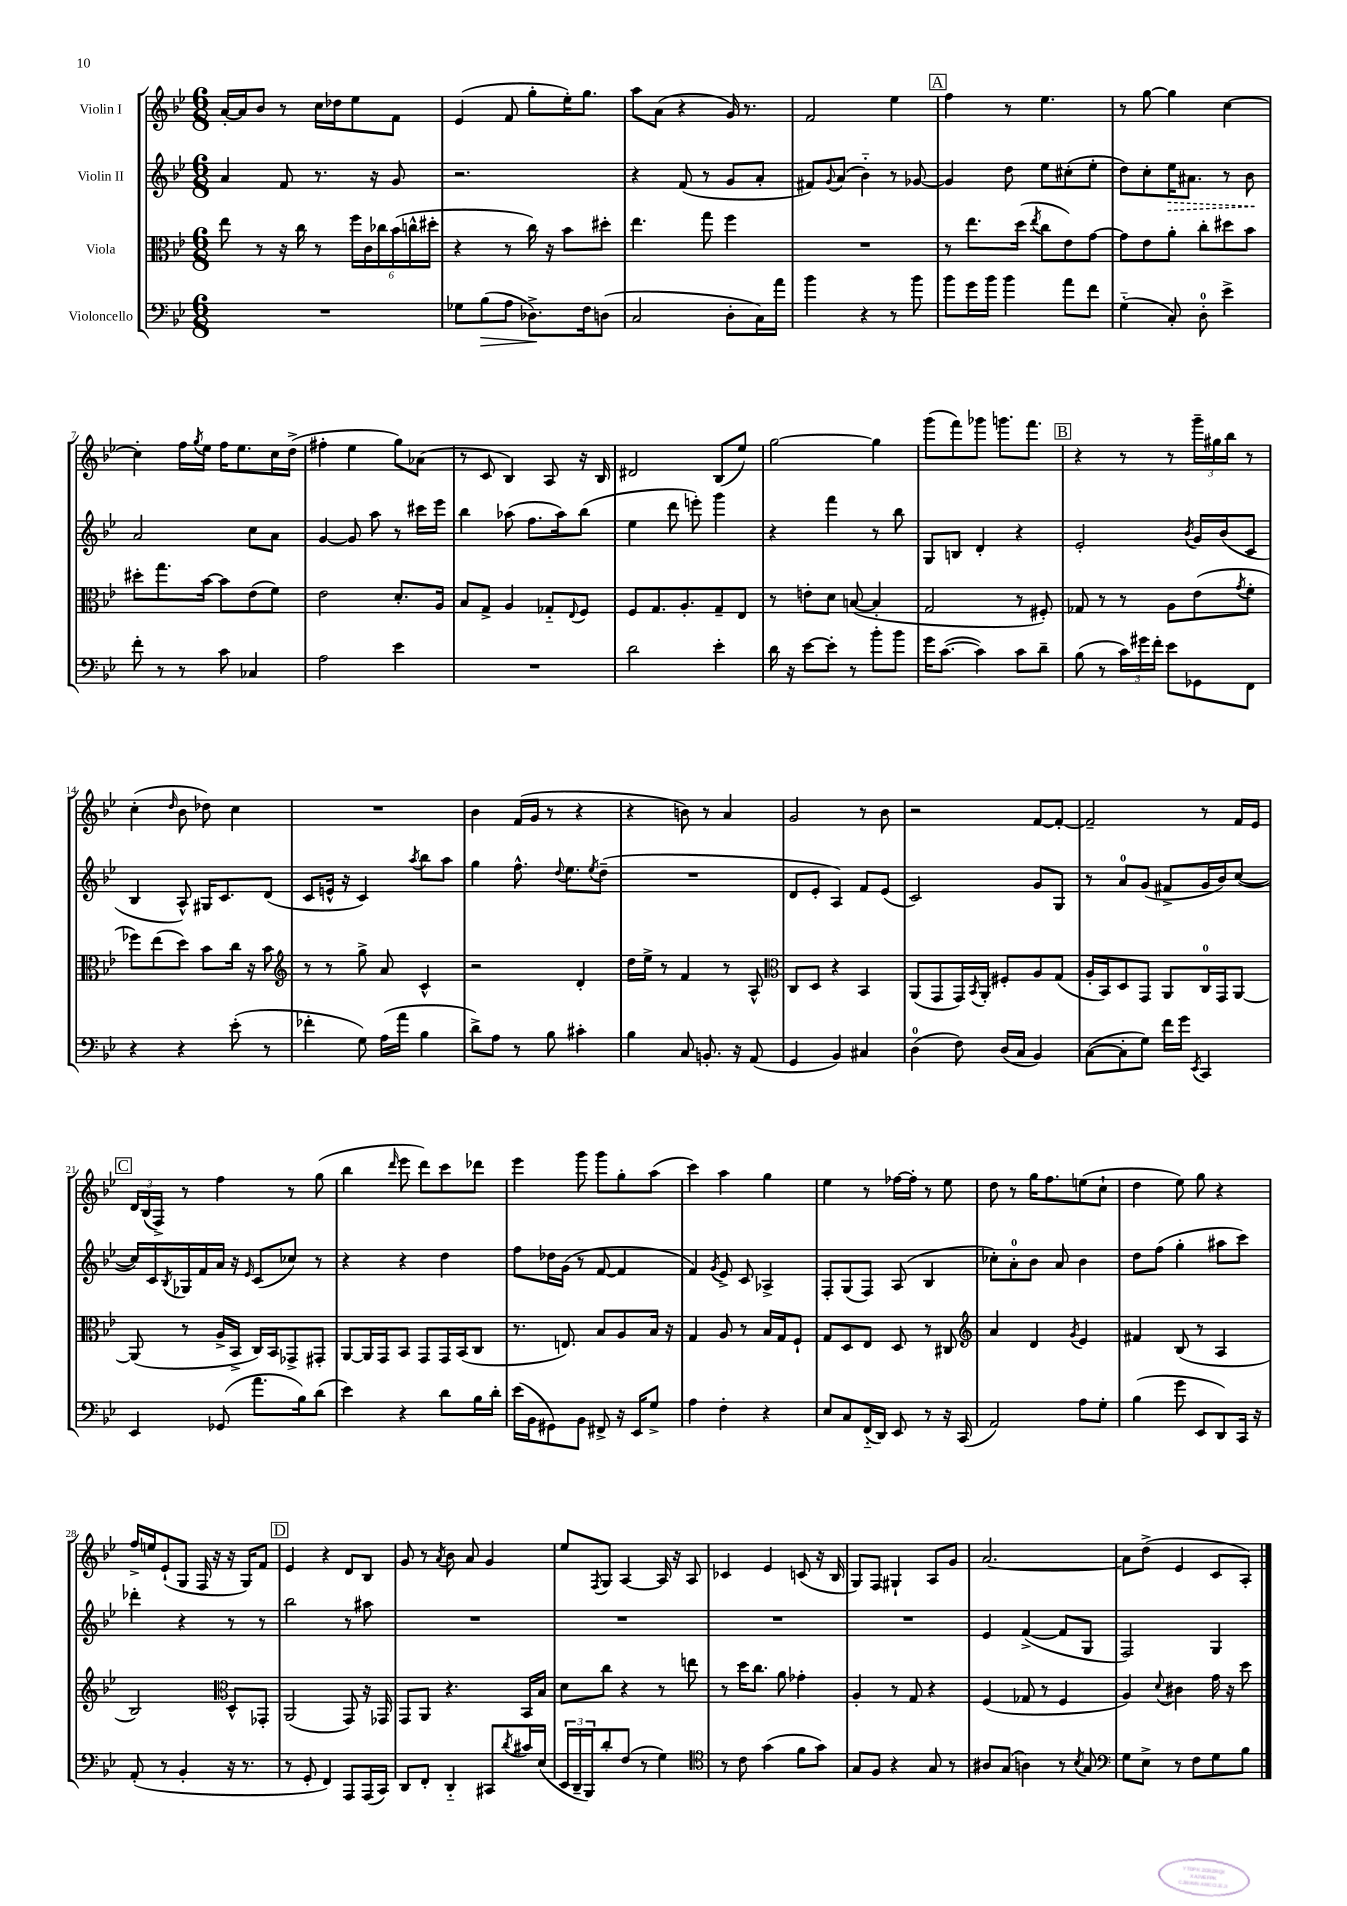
<<
\new StaffGroup <<
\new Staff = "s0" \with { instrumentName = "Violin I" } {
    \clef treble \key bes \major \numericTimeSignature \time 6/8
    a'16~-. a'16 bes'8 r8 c''16 des''16 ees''8 f'8 |
    ees'4( f'8 g''8-. ees''16-.) g''8. |
    a''8 a'8( r4 g'16) r8. |
    f'2 ees''4 |
    \mark \markup { \box "A" } f''4 r8 ees''4. |
    r8 g''8~ g''4 c''4~ |
    c''4-. f''16 \acciaccatura { g''8 } ees''16 f''16 ees''8. c''16 d''16->( |
    fis''4-. ees''4 g''8) aes'8( |
    r8 c'8 bes4) a8 r16 bes16 |
    dis'2 bes8( ees''8) |
    g''2~ g''4 |
    g'''8( f'''8) ges'''8 g'''8. f'''8. |
    \mark \markup { \box "B" } r4 r8 r8 \tuplet 3/2 { g'''16-- gis''16 bes''16 } r8 |
    c''4-.( \grace { d''16 } bes'8 des''8) c''4 |
    R2. |
    bes'4 f'16( g'16 r8 r4 |
    r4 b'8) r8 a'4 |
    g'2 r8 bes'8 |
    r2 f'8~ f'8~-. |
    f'2-- r8 f'16 ees'16 |
    \mark \markup { \box "C" } \tuplet 3/2 { d'16 bes16( f16->) } r8 f''4 r8 g''8( |
    bes''4 \grace { d'''16 } ees'''8 d'''8) c'''8 des'''8 |
    ees'''4 g'''8 g'''8 g''8-. a''8( |
    c'''4) a''4 g''4 |
    ees''4 r8 fes''16~ fes''16-. r8 ees''8 |
    d''8 r8 g''16 f''8. e''8( c''8-! |
    d''4 ees''8) g''8 r4 |
    f''16-> e''16 ees'8-!( g8 f16 r16 r16 g16) f'8 |
    \mark \markup { \box "D" } ees'4 r4 d'8 bes8 |
    g'8 r8 \acciaccatura { a'8 } bes'8 a'8 g'4 |
    ees''8 \acciaccatura { f8 } g8 a4~ a16 r16 a8 |
    ces'4 ees'4 c'8( r16 bes16 |
    g8) f8 gis4-! a8 g'8 |
    a'2.~ |
    a'8 d''8->( ees'4 c'8 a8-.) \bar "|." |
}
\new Staff = "s1" \with { instrumentName = "Violin II" } {
    \clef treble \key bes \major \numericTimeSignature \time 6/8
    a'4 f'8 r8. r16 g'8 |
    r2. |
    r4 f'8( r8 g'8 a'8-. |
    fis'8) \appoggiatura { g'8 } a'8( bes'4-_) r8 ges'8~ |
    \mark \markup { \box "A" } ges'4 d''8 ees''8 cis''8-.( ees''8-. |
    d''8) c''8-. \once \override Hairpin.style = #'dashed-line ees''16\> ais'8. r8 bes'8\! |
    a'2 c''8 a'8 |
    g'4~ g'8 a''8 r8 cis'''16 ees'''16 |
    bes''4 aes''8( f''8. aes''16) bes''8( |
    ees''4 d'''8 e'''8-.) g'''4 |
    r4 f'''4 r8 bes''8 |
    g8 b8 d'4-. r4 |
    \mark \markup { \box "B" } ees'2-. \acciaccatura { bes'8 } g'16 bes'16( c'8 |
    bes4 a8-^) gis16 c'8. d'8( |
    c'8 e'16-^ r16 c'4) \acciaccatura { a''8 } bes''8 a''8 |
    g''4 f''8.-^ \appoggiatura { d''8 } ees''8. \acciaccatura { ees''8 } d''8--( |
    R2. |
    d'8 ees'8-. a4) f'8 ees'8( |
    c'2) g'8 g8 |
    r8 a'8-0 g'8( fis'8-> g'16 bes'16) c''8~( |
    \mark \markup { \box "C" } c''16) c'16 \acciaccatura { bes8 } ges16 f'16 a'16 r16 \grace { ees'16 } c'8( ces''8) r8 |
    r4 r4 d''4 |
    f''8 des''16 g'16( r8 f'8~ f'4 |
    f'4) \acciaccatura { g'8 } ees'8-> c'8 aes4-> |
    f8-. g8( f8) a8( bes4 |
    ces''8-.) a'8-0-. bes'8 a'8 bes'4 |
    d''8 f''8( g''4-. ais''8 c'''8) |
    des'''4-. r4 r8 r8 |
    \mark \markup { \box "D" } bes''2 r8 ais''8 |
    R2. |
    R2. |
    R2. |
    R2. |
    ees'4 f'4~->( f'8 g8 |
    f2) g4 \bar "|." |
}
\new Staff = "s2" \with { instrumentName = "Viola" } {
    \clef alto \key bes \major \numericTimeSignature \time 6/8
    ees''8 r8 r16 c''16 r8 \tuplet 6/4 { f''16 c'16 ces''16 bes'16( c''16-^ dis''16-. } |
    r4 r8 c''16) r16 bes'8 dis''8-. |
    ees''4. g''8 f''4 |
    R2. |
    \mark \markup { \box "A" } r8 ees''8. d''16( \acciaccatura { ees''8 } c''8 ees'8) g'8~ |
    g'8 ees'8 a'8-. c''8-. dis''8 bes'8 |
    dis''8-. g''8. bes'16~ bes'8 ees'8( f'8) |
    ees'2 d'8.-. a16 |
    bes8 g8-> a4 ges8-_ \appoggiatura { ees8 } f8 |
    f8 g8. a8.-. g8-- ees8 |
    r8 e'8-. d'8 b8~( b4-. |
    g2 r8 fis8-.) |
    \mark \markup { \box "B" } ges8 r8 r8 a8 ees'8( \acciaccatura { g'8 } f'8-. |
    fes''8) ees''8( d''8) bes'8 c''16 r16 bes'8 |
    \clef treble r8 r8 g''8-> a'8 c'4-^ |
    r2 d'4-. |
    d''16 ees''16-> r8 f'4 r8 a8-^ |
    \clef alto c8 d8 r4 bes,4 |
    a,8( g,8 g,16) \acciaccatura { bes,8 } a,16-. fis8-. a8 g8( |
    a16-. bes,16) d8 g,8 a,8 c16-0 g,16 a,8~ |
    \mark \markup { \box "C" } a,8( r8 a16-> bes,16-> c16) bes,16 ges,8-> gis,8-. |
    a,8~ a,16 g,16 bes,8 g,8 g,16 bes,16( c8 |
    r8. e8.) bes8 a8 bes16 r16 |
    g4 a8 r8 bes16 g16 f8-! |
    g8 d8 ees8 d8 r8 cis8 |
    \clef treble a'4 d'4 \acciaccatura { g'8 } ees'4 |
    fis'4 bes8( r8 a4 |
    bes2) \clef alto d8-^ ges,8-. |
    \mark \markup { \box "D" } a,2( g,8) r16 ges,16 |
    g,8 a,8 r4. bes,16 bes16 |
    d'8 c''8 r4 r8 e''8 |
    r8 d''16 c''8. a'8 ges'4-. |
    a4-. r8 g8 r4 |
    f4( ges8 r8 f4 |
    a4) \appoggiatura { d'8 } cis'4 g'16 r16 d''8 \bar "|." |
}
\new Staff = "s3" \with { instrumentName = "Violoncello" } {
    \clef bass \key bes \major \numericTimeSignature \time 6/8
    R2. |
    ges8 bes8\>( a8 des8.->\!) f16 d8( |
    c2 d8-. c16) a'16 |
    bes'4 r4 r8 bes'8 |
    \mark \markup { \box "A" } bes'8 g'16 bes'16 bes'4 a'8 f'8 |
    g4-_( c8-.) d8-0-. ees'4-> |
    f'8-. r8 r8 c'8 ces4 |
    a2 ees'4 |
    R2. |
    d'2 ees'4-. |
    d'16 r16 ees'8~ ees'8-. r8 bes'8-. bes'8 |
    g'16 c'8.~( c'4) c'8 d'8-- |
    \mark \markup { \box "B" } bes8( r8 \tuplet 3/2 { c'16) gis'16 f'16-. } ees'8 ges,8 f,8 |
    r4 r4 ees'8-.( r8 |
    fes'4-. g8) a16( a'16 bes4 |
    d'8->) a8 r8 bes8 cis'4-. |
    bes4 c8 b,8.-. r16 a,8( |
    g,4 bes,4) cis4 |
    d4-0( f8) d16( c16 bes,4) |
    c8~( c8-. g8) f'16 g'16 \acciaccatura { ees,8 } c,4 |
    \mark \markup { \box "C" } ees,4 ges,8( a'8. bes16) d'8( |
    ees'4) r4 d'8 bes16 d'16-. |
    ees'16( bes,16 gis,8) bes,8 fis,8-> r16 ees,16 g8-> |
    a4 f4-. r4 |
    ees8 c8 f,16-_( d,16) ees,8 r8 r16 c,16( |
    a,2) a8 g8-. |
    bes4( g'8 ees,8 d,8) c,16 r16 |
    a,8-.( r8 bes,4-. r16 r8. |
    \mark \markup { \box "D" } r8 g,8-. f,4) a,,8 a,,16( c,16) |
    d,8 f,8-. d,4-_ cis,8 \acciaccatura { d'8 } cis'16 ees16( |
    \tuplet 3/2 { ees,16 d,16-- bes,,16) } d'8-. f8( r8 g4) |
    \clef tenor r8 c'8 g'4( f'8 g'8) |
    g8 f8 r4 g8 r8 |
    ais8 g8( a4) r8 \acciaccatura { bes8 } g8 |
    \clef bass g8 ees8-> r8 f8 g8 bes8 \bar "|." |
}
>>
>>
